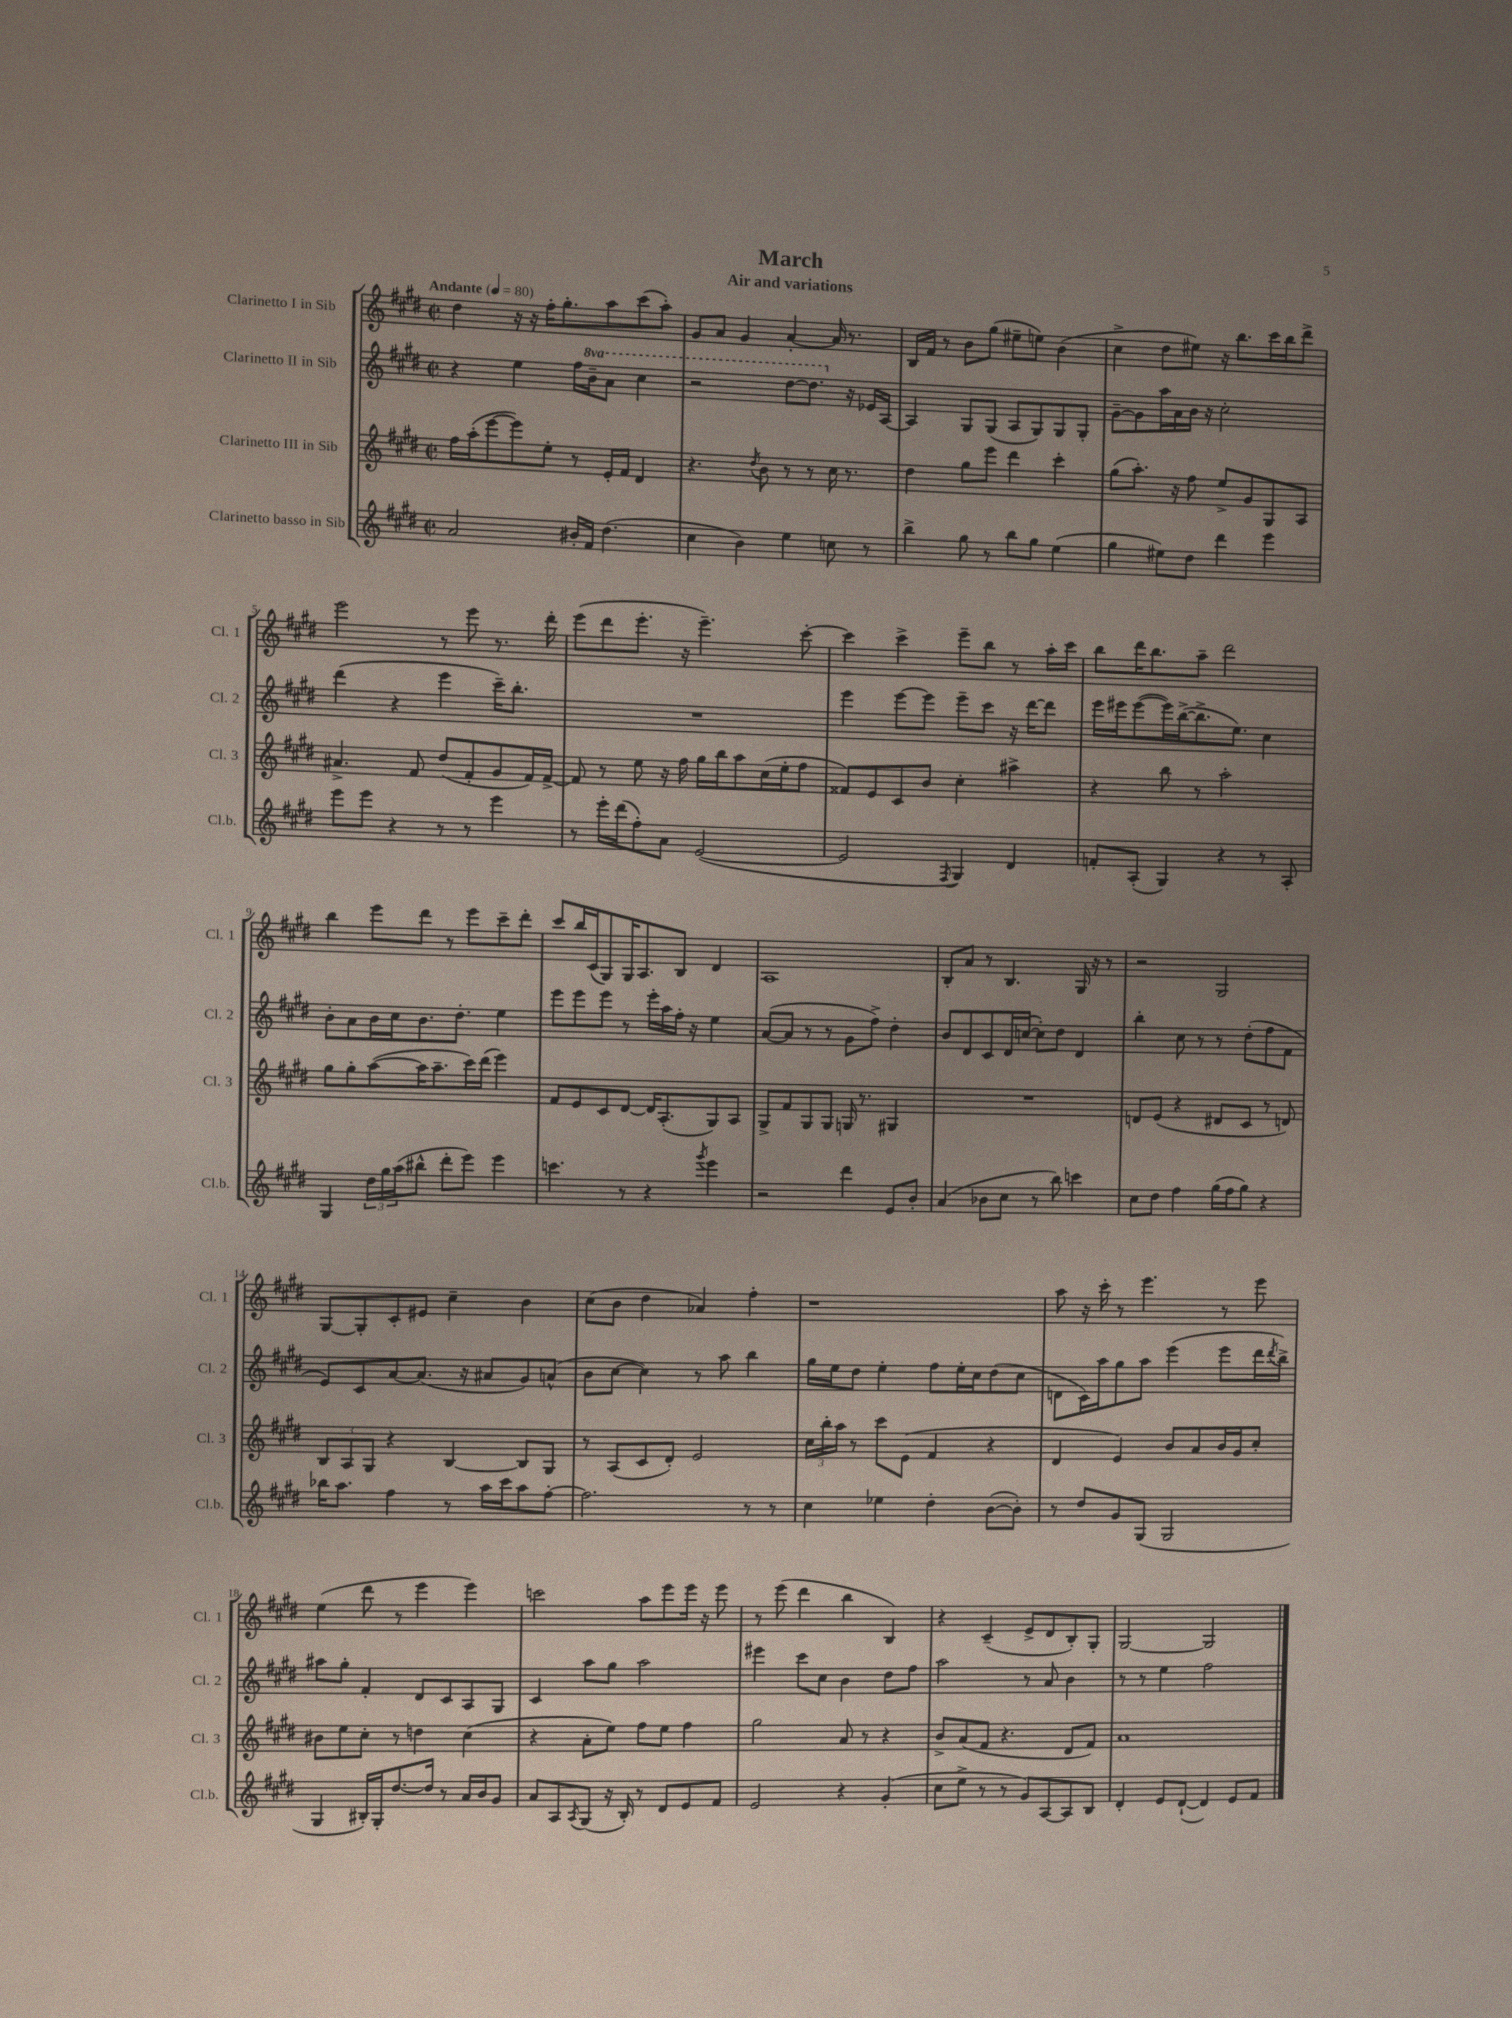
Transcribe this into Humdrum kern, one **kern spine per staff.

**kern	**kern	**kern	**kern
*part4	*part3	*part2	*part1
*staff4	*staff3	*staff2	*staff1
*I"Clarinetto basso in Sib	*I"Clarinetto III in Sib	*I"Clarinetto II in Sib	*I"Clarinetto I in Sib
*I'Cl.b.	*I'Cl. 3	*I'Cl. 2	*I'Cl. 1
*clefG2	*clefG2	*clefG2	*clefG2
*k[f#c#g#d#]	*k[f#c#g#d#]	*k[f#c#g#d#]	*k[f#c#g#d#]
*M2/2	*M2/2	*M2/2	*M2/2
*met(c|)	*met(c|)	*met(c|)	*met(c|)
*MM80	*MM80	*MM80	*MM80
=1	=1	=1	=1
!	!	!	!LO:TX:a:B:t=Andante
2a/	16ff#\LL	4r	4dd#\
.	(16aa'\J	.	.
.	[8eee\	.	.
.	8eee\])	4ee\	16r
.	.	.	16r
.	8ee'\J	.	16ff#'\KL
.	.	.	8.gg#'\
16b#X'/LL	8r	16ff#\LL	.
*	*	*8va	*
16f#/JJ	.	16bb~\J	.
(4.dd#\	16e'/LL	8aa\J	8aa\
.	16f#/JJ	.	.
.	4d#/	4ccc#\	(8ccc#\
.	.	.	8aa'\J)
=2	=2	=2	=2
4cc#\	4.r	2r	8g#/L
.	.	.	8a/J
4b\)	.	.	4g#/
.	8qdd#/	.	.
.	8b\	.	.
4ee\	8r	[8ddd#\L	[4a'/
.	8r	8.ddd#\J]	.
8ccn\	16cc#\	.	16a/]
*	*	*X8va	*
.	8.r	16r	8.r
8r	.	16e-X/LL	.
.	.	[16A/JJ	.
=3	=3	=3	=3
4bb^\	4dd#\	4A/]	16B/LL
.	.	.	16f#/JJ
.	.	.	8r
8gg#\	8gg#\L	8G#/L	8b\L
8r	8eee\J	(8G#/J	(8gg#\J
8bb\L	4ddd#\	8A/L	8ee#X~\L
8gg#\J	.	8G#/)	8een\J)
(4ee\	4ccc#'\	8G#/	(4b\
.	.	8G#'/J	.
=4	=4	=4	=4
4gg#\	(8gg#\L	[8g#~\L	4cc#^\
.	8.aa'\J)	8g#\]	.
8ee#X\L)	.	16aa\L	8dd#\L
.	16r	16a\	.
8dd#\J	8ff#\	16b\JJ	8ee#X\J)
.	.	16r	.
4ddd#\	8ee^/L	2cc#'\	16r
.	.	.	8.bb\L
.	8g#/	.	.
4eee\	8G#/	.	16ccc#\L
.	.	.	16bb\J
.	8A/J	.	8ddd#^\J
!!LO:LB:g=z
=5	=5	=5	=5
8eee\L	4.a#X^/	(4ddd#\	2eee\
8eee\J	.	.	.
4r	.	4r	.
.	8f#/	.	.
8r	(8dd#/L	4eee\	8r
8r	8f#'/	.	8eee\
4eee\	8g#/	16ccc#~\KL)	8.r
.	.	8.bb'\J	.
.	16f#/L)	.	.
.	[16f#^/JJ	.	16ddd#'\
=6	=6	=6	=6
8r	8f#/]	1r	(8eee\L
16eee'\LL	8r	.	8ddd#\
(16ddd#\J	.	.	.
8ff#'\)	8ee\	.	8.eee'\J
8a\J	16r	.	.
.	16ff#\	.	16r
([2e/	16gg#\LL	.	4.eee~\)
.	16bb\J	.	.
.	8aa\	.	.
.	(16cc#\L	.	.
.	16ee'\J	.	.
.	8ff#\J	.	[8ccc#'\
=7	=7	=7	=7
2e/]	8f##X/L)	4eee\	4ccc#\]
.	8e/	.	.
.	8c#/	[8eee\L	4ccc#^\
.	8b/J	8eee\J]	.
8qF#/	.	.	.
4G#/)	4cc#'\	8eee~\L	8eee~\L
.	.	8ccc#\J	8bb\J
4d#/	4aa#X^\	16r	8r
.	.	[16ddd#\KL	.
.	.	8ddd#\J]	16aa'\LL
.	.	.	16ccc#\JJ
=8	=8	=8	=8
8fn'/L	4r	16eee\LL	8bb\L
.	.	16eee#X\J	.
(8A'/J	.	([8eee#\	16ddd#\K
.	.	.	8.bb\
4G#/)	8bb\	16eee#\L])	.
.	.	([16bb^\J	.
.	8r	8.bb^\]	8aa~\J
4r	2aa'\	.	2ddd#\
.	.	8.ee\J)	.
8r	.	4cc#\	.
8A'/	.	.	.
!!LO:LB:g=z
=9	=9	=9	=9
4G#/	8gg#\L	8b'\L	4bb\
.	8gg#'\	8a\	.
24dd#\LL	([8aa\	16b\L	8eee\L
24gg#\	.	.	.
.	.	16cc#\J	.
(24aa\J	.	.	.
8bb#X^^\J	16aa\K]	8.b\	8ddd#\J
.	8.aa~\	.	.
8ddd#'\L	.	.	8r
.	.	8.dd#'\J	.
8eee\J)	16ccc#\L)	.	8eee\L
.	(16ddd#\JJ	.	.
4eee\	4eee\)	4ee\	8ccc#~\
.	.	.	8ddd#'\J
=10	=10	=10	=10
4.cccn\	8f#/L	8eee\L	8ccc#/L
.	8e/	8eee\	16bb/L
.	.	.	(16c#/J
.	8c#/	8eee\J	8G#/)
8r	[8d#/J	8r	16G#/K
.	.	.	8.A/
4r	16d#/KL]	16eee'\LL	.
.	(8.A'/	16aa\	.
.	.	16ff#'\JJ	8B/J
.	.	16r	.
8qggg#/	.	.	.
4eee\	8G#/)	4ee\	4d#/
.	8A/J	.	.
=11	=11	=11	=11
2r	8G#^/L	([8a/L	1A
.	8f#/	8a/J]	.
.	8G#/	8r	.
.	8G#/J	8r	.
4ddd#\	16Gn/	8g#\L	.
.	8.r	.	.
.	.	8ff#^\J)	.
8e/L	4G#X/	4dd#'\	.
8b'/J	.	.	.
=12	=12	=12	=12
(4a/	1r	8b/L	8B'/L
.	.	8d#/	8a/J
8b-X\L	.	8c#/	8r
8cc#\J	.	16d#/L	4.B/
.	.	([16ccn/JJ	.
8r	.	8cc'\L])	.
8bb\)	.	8dd#\J	.
4cccn\	.	4d#/	16G#/
.	.	.	16r
.	.	.	8r
=13	=13	=13	=13
8cc#\L	8dn/L	4bb'\	2r
8dd#\J	(8e/J	.	.
4ff#\	4r	8cc#\	.
.	.	8r	.
(16gg#\LL	8d#X/L	8r	2G#/
16ff#\J	.	.	.
8gg#\J)	8c#/J	(8dd#'\L	.
4r	8r	8ff#\	.
.	8dn/)	8f#\J	.
!!LO:LB:g=z
=14	=14	=14	=14
16bb-X\KL	12B/L	8e/L)	[8G#/L
8.aa\J	.	.	.
.	12A/	.	.
.	.	8c#/	8G#'/]
.	12G#/J	.	.
4ff#\	4r	[8a/	8c#'/
.	.	(8.a/J]	8e#X/J
8r	[4B/	.	4cc#~\
.	.	16r	.
16aa\LL	.	8a#X/L	.
16ccc#\J	.	.	.
8aa\	8B/L]	8g#/)	4b\
[8ff#'\J	8G#/J	(8an^^/J	.
=15	=15	=15	=15
2.ff#\]	8r	8b\L	(8cc#\L
.	(8A/L	[8cc#\J	8b\J
.	8c#/	4cc#\])	4dd#\
.	8d#'/J)	.	.
.	2e/	8r	4a-X/)
.	.	8aa\	.
8r	.	4bb\	4ff#'\
8r	.	.	.
=16	=16	=16	=16
4cc#\	24cc#\LL	16gg#\LL	1r
.	24bb'\	.	.
.	.	16ee\J	.
.	24aa\JJ	.	.
.	8r	8dd#\J	.
4ee-X\	8ccc#\L	4ee'\	.
.	(8e\J	.	.
4dd#'\	4f#/	8ff#\L	.
.	.	16ee'\L	.
.	.	16cc#\J	.
([8b\L	4r	(8dd#\	.
8b'\J])	.	8cc#\J	.
=17	=17	=17	=17
8r	4d#/	8dn\L	8aa\
8dd#/L	.	16c#\L)	16r
.	.	16aa\J	16ccc#'\
8g#/	4e/)	8gg#\	8r
(8G#/J	.	8aa\J	4.eee\
2G#/	8b/L	(4eee\	.
.	8a/	.	.
.	16b/L	8eee\L	8r
.	16g#/J	.	.
.	8cc#'/J	16ddd#\L	8eee\
.	.	8qddd#/	.
.	.	16bb^\JJ)	.
!!LO:LB:g=z
=18	=18	=18	=18
4G#/	8b#X\L	8aa#X\L	(4ee\
.	8ee\	8gg#'\J	.
16B#X'/LL)	8cc#'\J	4f#'/	8ddd#\
16G#'/J	.	.	.
[8.dd#/	8r	.	8r
.	4ddn\	8d#/L	4eee\
16dd#/Jk]	.	.	.
8r	.	8c#/	.
16a/LL	(4cc#\	8A/	4eee\)
16b/J	.	.	.
8g#/J	.	8G#/J	.
=19	=19	=19	=19
8a/L	4r	4c#/	2cccn\
8A/	.	.	.
8qA/	.	.	.
(8G#/J	8a'\L	8aa\L	.
16r	8ee\J)	8gg#\J	.
16B'/)	.	.	.
8r	8ff#\L	2aa\	8aa\L
8d#/L	8ee\J	.	8eee\
8e/	4ff#\	.	16eee\Jk
.	.	.	16r
8f#/J	.	.	8eee\
=20	=20	=20	=20
2e/	2gg#\	4eee#X\	8r
.	.	.	(8eee\
.	.	8ccc#\L	4ddd#\
.	.	8cc#\J	.
4r	8a/	4b\	4bb\
.	8r	.	.
(4g#'/	4r	8dd#\L	4B/)
.	.	8ff#\J	.
=21	=21	=21	=21
8cc#\L	8b^/L	2aa\	4r
8ee^\J	(8a/	.	.
8r	8f#/J	.	(4c#~/
8r	4.r	.	.
8g#/L)	.	8r	8e^/L
[8A/	.	8a/	8d#/
8A/]	8d#/L	4b\	8B'/)
8B/J	8f#/J)	.	8G#'/J
=22	=22	=22	=22
4d#'/	1a	8r	[2G#/
.	.	8r	.
8e/L	.	4ee\	.
([8d#`/J	.	.	.
4d#/])	.	2ff#\	2G#/]
8e/L	.	.	.
8f#/J	.	.	.
==	==	==	==
*-	*-	*-	*-
